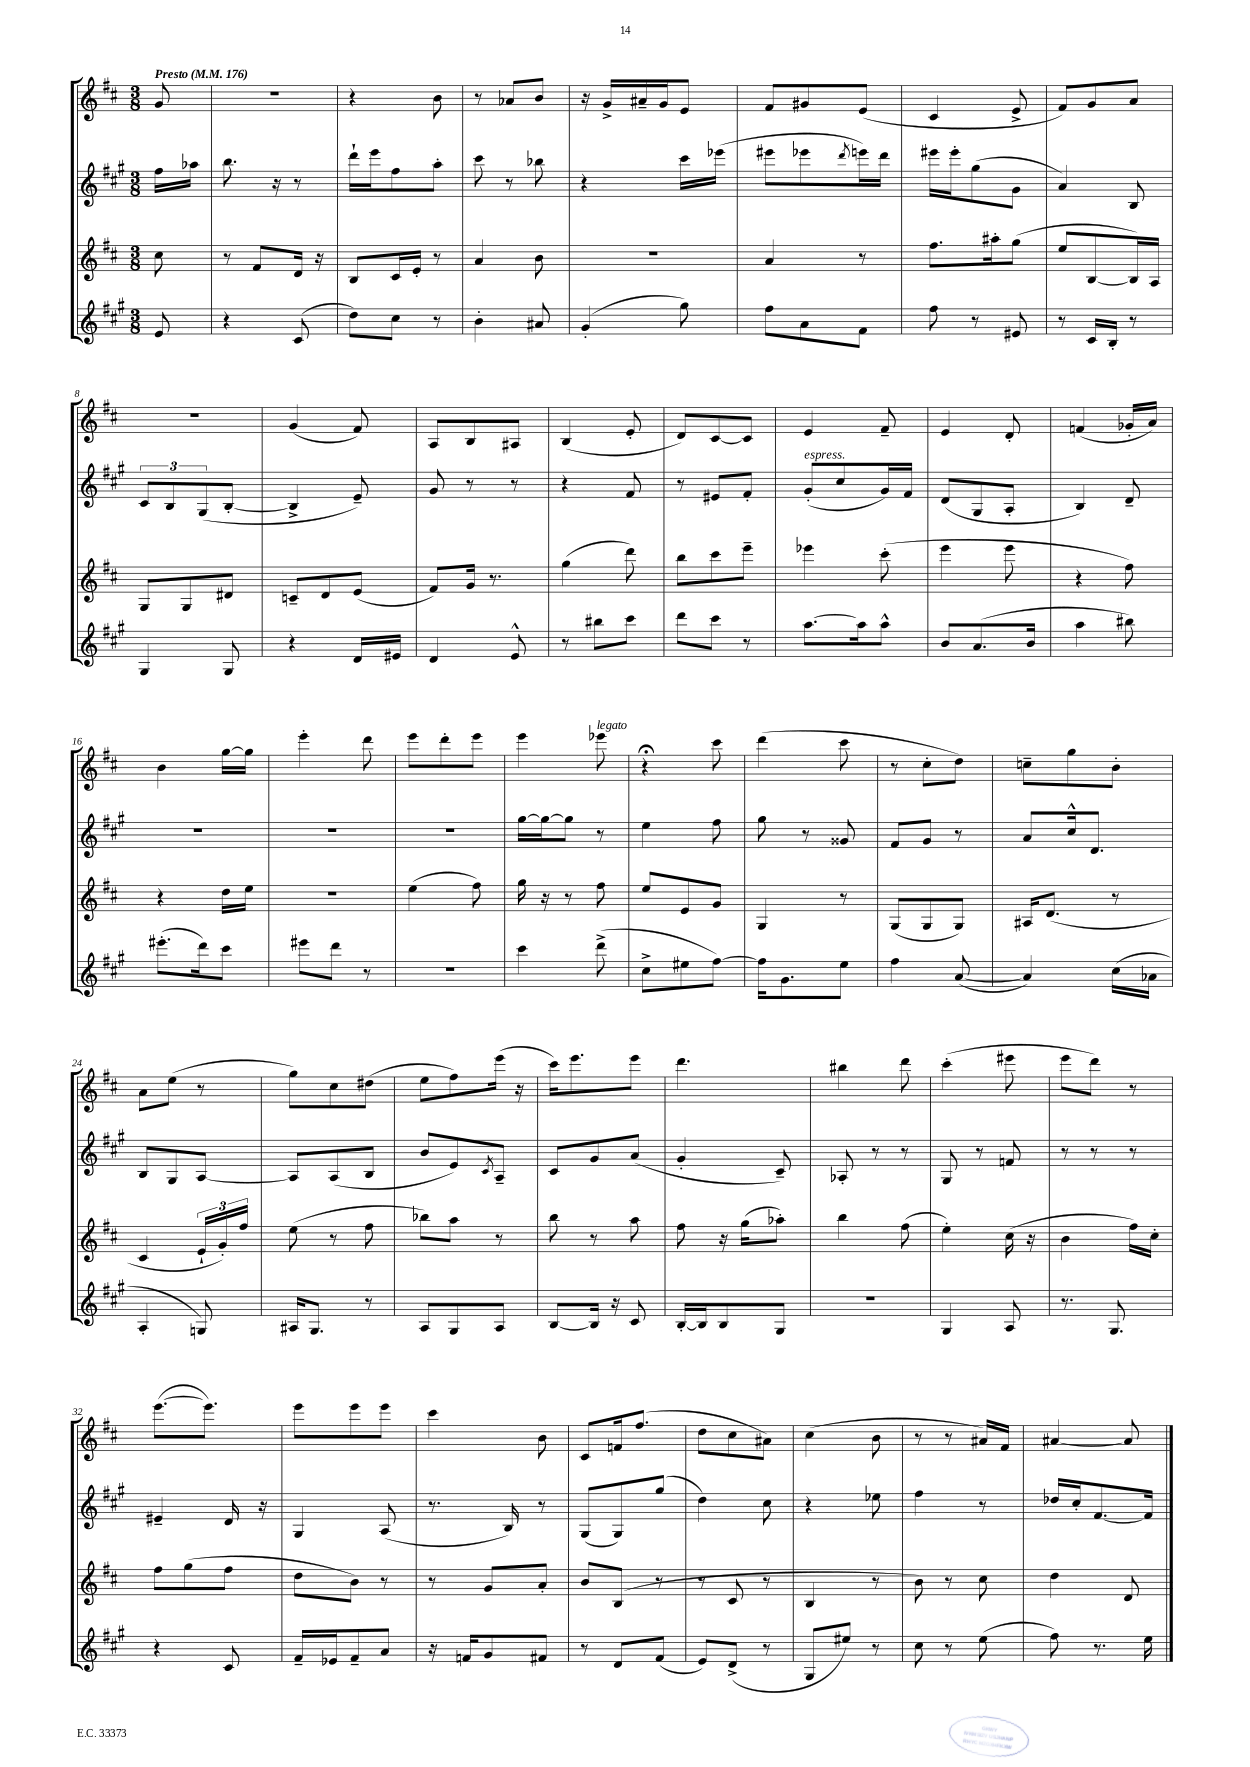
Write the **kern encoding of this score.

**kern	**kern	**kern	**kern
*part4	*part3	*part2	*part1
*staff4	*staff3	*staff2	*staff1
*clefG2	*clefG2	*clefG2	*clefG2
*k[f#c#g#]	*k[f#c#]	*k[f#c#g#]	*k[f#c#]
*M3/8	*M3/8	*M3/8	*M3/8
*MM176	*MM176	*MM176	*MM176
=	=	=	=
!	!	!	!LO:TX:a:B:t=Presto
8e/	8cc#\	16ff#\LL	8g/
.	.	16aa-X\JJ	.
=1	=1	=1	=1
4r	8r	8.bb\	4.r
.	8f#/L	.	.
.	.	16r	.
(8c#/	16d/Jk	8r	.
.	16r	.	.
=2	=2	=2	=2
8dd\L)	8B/L	16ddd`\LL	4r
.	.	16eee\J	.
8cc#\J	16c#/L	8ff#\	.
.	16e'/JJ	.	.
8r	8r	8aa'\J	8b\
=3	=3	=3	=3
4b'\	4a/	8ccc#\	8r
.	.	8r	8a-X/L
8a#X/	8b\	8bb-X\	8b/J
=4	=4	=4	=4
(4g#'/	4.r	4r	16r
.	.	.	16g^/LL
.	.	.	16a#X~/
.	.	.	16g/J
8gg#\)	.	16ccc#\LL	8e/J
.	.	(16eee-X\JJ	.
=5	=5	=5	=5
8ff#\L	4a/	8eee#X\L	8f#/L
8a\	.	8eee-X\	8g#X/
.	.	8qddd/	.
8f#\J	8r	16eeen\L)	(8e/J
.	.	16ddd\JJ	.
=6	=6	=6	=6
8ff#\	8.ff#\L	16eee#X\LL	4c#/
.	.	16eee#'\J	.
8r	.	(8gg#\	.
.	16aa#X'\k	.	.
8e#X/	(8gg\J	8g#\J	8e^/
=7	=7	=7	=7
8r	8ee/L	4a/)	8f#/L)
16c#/LL	[8B/	.	8g/
16B'/JJ	.	.	.
8r	16B/L])	8B/	8a/J
.	16A/JJ	.	.
!!LO:LB:g=z
=8	=8	=8	=8
4G#/	8G/L	12c#/L	4.r
.	.	12B/	.
.	8G/	.	.
.	.	(12G#/	.
8G#/	8d#X/J	[8B'/J	.
=9	=9	=9	=9
4r	8cn~/L	4B^/]	(4g/
.	8d/	.	.
16d/LL	(8e/J	8e~/)	8f#/)
16e#X/JJ	.	.	.
=10	=10	=10	=10
4d/	8f#/L)	8g#/	8A/L
.	16g/Jk	8r	8B/
.	8.r	.	.
8e^^/	.	8r	8A#X/J
=11	=11	=11	=11
8r	(4gg\	4r	(4B/
8bb#X\L	.	.	.
8ccc#\J	8ddd\)	8f#/	8e'/
=12	=12	=12	=12
8ddd\L	8bb\L	8r	8d/L)
8ccc#\J	8ccc#\	8e#X/L	[8c#/
8r	8eee~\J	8f#'/J	8c#/J]
=13	=13	=13	=13
!	!	!LO:TX:a:i:t=espress.	!
[8.aa\L	4eee-X\	(8g#'/L	4e/
.	.	8cc#/	.
16aa\k]	.	.	.
8aa^^\J	(8ccc#'\	16g#/L)	8f#~/
.	.	16f#/JJ	.
=14	=14	=14	=14
8b/L	4eee\	(8d/L	4e/
(8.a/	.	8G#/	.
.	8eee\	8A'/J	8d'/
16b/Jk	.	.	.
=15	=15	=15	=15
4aa\	4r	4B/)	(4fn/
8bb#X\)	8ff#\)	8d~/	16g-X'/LL
.	.	.	16a/JJ)
!!LO:LB:g=z
=16	=16	=16	=16
(8.eee#X'\L	4r	4.r	4b\
16ddd\k)	.	.	.
8ccc#\J	16dd\LL	.	[16gg\LL
.	16ee\JJ	.	16gg\JJ]
=17	=17	=17	=17
8eee#X\L	4.r	4.r	4eee'\
8ddd\J	.	.	.
8r	.	.	8ddd\
=18	=18	=18	=18
4.r	(4ee\	4.r	8eee\L
.	.	.	8ddd'\
.	8ff#\)	.	8eee\J
=19	=19	=19	=19
4ccc#\	16gg\	[16gg#\LL	4eee\
.	16r	16gg#\J_	.
.	8r	8gg#\J]	.
!	!	!	!LO:TX:a:i:t=legato
(8ddd^\	8ff#\	8r	8eee-X\
=20	=20	=20	=20
8cc#^\L	8ee/L	4ee\	4r;<
8ee#X\	8e/	.	.
[8ff#\J)	8g/J	8ff#\	8ccc#\
=21	=21	=21	=21
16ff#\KL]	4G/	8gg#\	(4ddd\
8.g#\	.	.	.
.	.	8r	.
8ee\J	8r	8g##X/	8ccc#\
=22	=22	=22	=22
4ff#\	(8G/L	8f#/L	8r
.	8G/	8g#/J	8cc#'\L
([8a/	8G/J)	8r	8dd\J)
=23	=23	=23	=23
4a/])	16A#X/KL	8a/L	8ccn~\L
.	(8.d/J	.	.
.	.	16cc#^^/k	8gg\
.	.	8.d/J	.
(16cc#\LL	8r	.	8b'\J
16a-X\JJ	.	.	.
!!LO:LB:g=z
=24	=24	=24	=24
4A'/	4c#/	8B/L	8a\L
.	.	8G#/	(8ee\J
8Gn/)	24e`/LL	[8A/J	8r
.	24g'/)	.	.
.	24ff#/JJ	.	.
=25	=25	=25	=25
16A#X/KL	(8ee\	8A/L]	8gg\L)
8.G#/J	.	.	.
.	8r	(8A/	8cc#\
8r	8ff#\	8B/J	(8dd#X\J
=26	=26	=26	=26
8A/L	8bb-X\L)	8b/L	8ee\L
8G#/	8aa\J	8e/)	8ff#\)
.	.	8qc#/	.
8A/J	8r	8A~/J	(16eee\Jk
.	.	.	16r
=27	=27	=27	=27
[8B/L	8bb\	8c#/L	16ccc#\KL)
.	.	.	8.eee\
16B/Jk]	8r	8g#/	.
16r	.	.	.
8c#/	8aa\	(8a/J	8eee\J
=28	=28	=28	=28
[16B'/LL	8ff#\	4g#'/	4.ddd\
16B/J]	.	.	.
8B/	16r	.	.
.	(16gg\KL	.	.
8G#/J	8aa-X'\J)	8c#~/)	.
=29	=29	=29	=29
4.r	4bb\	8A-X'/	4bb#X\
.	.	8r	.
.	(8ff#\	8r	8ddd\
=30	=30	=30	=30
4G#/	4ee'\)	8G#/	(4ccc#'\
.	.	8r	.
8A/	(16cc#\	8fn/	8eee#X\
.	16r	.	.
=31	=31	=31	=31
8.r	4b\	8r	8eee\L
.	.	8r	8ddd\J)
8.G#/	.	.	.
.	16ff#\LL)	8r	8r
.	16cc#'\JJ	.	.
!!LO:LB:g=z
=32	=32	=32	=32
4r	8ff#\L	4e#X~/	([8.eee\L
.	(8gg\	.	.
.	.	.	8.eee\J])
8c#/	8ff#\J	16d/	.
.	.	16r	.
=33	=33	=33	=33
16f#~/LL	8dd\L	4G#/	8eee\L
16e-X/J	.	.	.
8f#~/	8b\J)	.	8eee\
8a/J	8r	(8A/	8eee\J
=34	=34	=34	=34
16r	8r	8.r	4ccc#\
16fn/KL	.	.	.
8g#/	8g/L	.	.
.	.	16B/)	.
8f#X/J	8a'/J	8r	8b\
=35	=35	=35	=35
8r	8b/L	(8G#/L	8c#/L
8d/L	(8B/J	8G#/)	16fn/k
.	.	.	(8.ff#/J
(8f#/J	8r	(8gg#/J	.
=36	=36	=36	=36
8e/L)	8r	4dd\)	8dd\L
(8d^/J	8c#/	.	8cc#\
8r	8r	8cc#\	8a#X\J)
=37	=37	=37	=37
8G#/L	4B/	4r	(4cc#\
8ee#X/J)	.	.	.
8r	8r	8ee-X\	8b\
=38	=38	=38	=38
8cc#\	8b\)	4ff#\	8r
8r	8r	.	8r
(8ee\	8cc#\	8r	16a#X/LL)
.	.	.	16f#/JJ
=39	=39	=39	=39
8ff#\)	4dd\	16dd-X/LL	[4a#X/
.	.	16cc#'/J	.
8.r	.	[8.f#/	.
.	8d/	.	8a#/]
16ee\	.	16f#/Jk]	.
==	==	==	==
*-	*-	*-	*-
